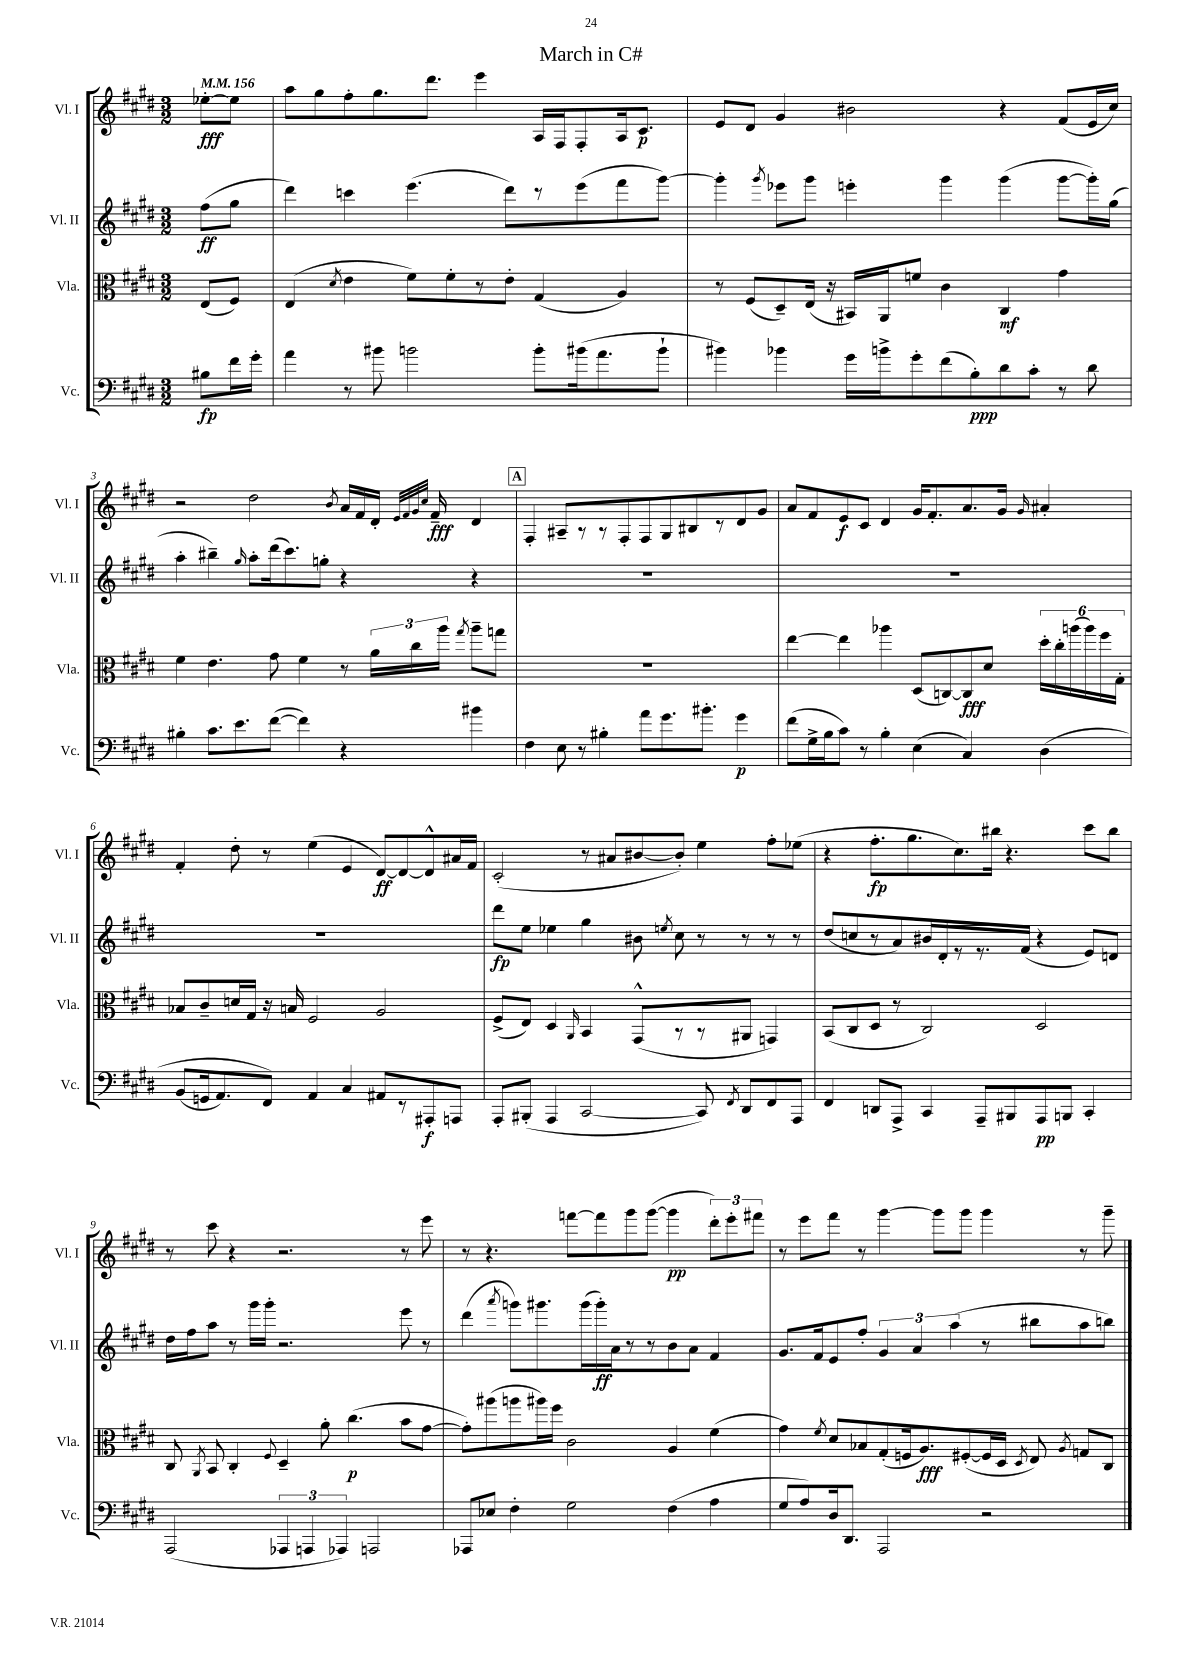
\header { title = "March in C#" }
<<
\new StaffGroup <<
\new Staff = "s0" \with { instrumentName = "Vl. I" shortInstrumentName = "Vl. I" } {
    \clef treble \key e \major \numericTimeSignature \time 3/2 \partial 4 \tempo 4 = 156
    \autoBeamOff ees''8[~-.\fff ees''8] |
    a''8[ gis''8 fis''8-. gis''8. dis'''8.] e'''4 a16[ fis16 fis8-. a16 cis'8.]\p |
    e'8[ dis'8] gis'4 bis'2 r4 fis'8[( e'16 cis''16]) |
    r2 dis''2 \acciaccatura { b'8 } a'16[ fis'16 dis'16]-. \grace { e'32[ fis'32 gis'32 cis''32] } fis'16--\fff dis'4 |
    \mark \markup { \box "A" } fis4-. ais8[-- r8 r8 fis8-. fis8 gis8 bis8 r8 dis'8 gis'8] |
    a'8[ fis'8 e'8\f cis'8] dis'4 gis'16[ fis'8.-. a'8. gis'16] \grace { gis'16 } ais'4-. |
    fis'4-. dis''8-. r8 e''4( e'4 dis'8[~\ff) dis'8~ dis'8-^ ais'16 fis'16] |
    cis'2-.( r8 ais'8[ bis'8~ bis'8]-.) e''4 fis''8[-. ees''8]( |
    r4 fis''8.[-.\fp gis''8. cis''8.) bis''16] r4. cis'''8[ bis''8] |
    r8 cis'''8 r4 r2. r8 e'''8 |
    r8 r4. f'''8[~ f'''8 gis'''8 gis'''8]~( gis'''4\pp \tuplet 3/2 { dis'''8[-.) e'''8-. fis'''8] } |
    r8 e'''8[ fis'''8] r8 gis'''4~ gis'''8[ gis'''8] gis'''4 r8 gis'''8-- \bar "|." |
}
\new Staff = "s1" \with { instrumentName = "Vl. II" shortInstrumentName = "Vl. II" } {
    \clef treble \key e \major \numericTimeSignature \time 3/2 \partial 4
    \autoBeamOff fis''8[\ff( gis''8] |
    dis'''4) c'''4 e'''4.( dis'''8[) r8 e'''8( fis'''8 gis'''8]~) |
    gis'''4-. \acciaccatura { gis'''8 } ees'''8[ gis'''8] e'''4-. gis'''4 gis'''4( gis'''8[~ gis'''16-.) gis''16]( |
    a''4-. bis''4--) \grace { gis''16 } a''8[-. dis'''16( cis'''8.) g''8]-. r4 r4 |
    \mark \markup { \box "A" } R1. |
    R1. |
    R1. |
    dis'''8[\fp e''8] ees''4 gis''4 bis'8 \acciaccatura { e''8 } cis''8 r8 r8 r8 r8 |
    dis''8[( c''8 r8 a'8) bis'16 dis'16-. r8 r8. fis'16]( r4 e'8[) d'8] |
    dis''16[ fis''16 a''8] r8 gis'''16[ gis'''16]-. r2. e'''8 r8 |
    dis'''4( \acciaccatura { a'''8 } g'''8[) gis'''8. gis'''16( gis'''16-.\ff) a'16 r8 r8 b'8 a'8] fis'4 |
    gis'8.[ fis'16 e'8 fis''8]-. \tuplet 3/2 { gis'4 a'4 a''4( } r8 bis''8[ a''8 b''8]) \bar "|." |
}
\new Staff = "s2" \with { instrumentName = "Vla." shortInstrumentName = "Vla." } {
    \clef alto \key e \major \numericTimeSignature \time 3/2 \partial 4
    \autoBeamOff e8[( fis8]) |
    e4( \acciaccatura { dis'8 } e'4 fis'8[) fis'8-. r8 e'8]-. gis4( a4) |
    r8 fis8[( dis8--) e16]( r16 bis,16[) a,16 f'8] cis'4 cis4\mf gis'4 |
    fis'4 e'4. gis'8 fis'4 r8 \tuplet 3/2 { a'16[ cis''16 a''16] } \acciaccatura { gis''8 } a''8[-- g''8] |
    \mark \markup { \box "A" } R1. |
    e''4~ e''4 aes''4 dis8[( c8~) c8\fff dis'8] \tuplet 6/4 { dis''16[-. cis''16-. a''16( a''16) fis''16 gis16]-. } |
    bes8[ cis'8-- d'16 gis16] r16 b16 fis2 a2 |
    fis8[->( e8]) dis4 \grace { a,16 } b,4 gis,8[-^( r8 r8 ais,8] g,4) |
    b,8[( cis8 dis8] r8 cis2) dis2 |
    cis8 \acciaccatura { a,8 } b,8 cis4-. \appoggiatura { fis8 } dis4-- a'8-. cis''4.\p( b'8[ gis'8]~ |
    gis'8[-.) ais''8( a''8 ais''16) fis''16] cis'2 a4 fis'4( |
    gis'4) \acciaccatura { fis'8 } dis'8[ bes8 gis8-.( f16 a8.\fff) fis8~-.( fis16 dis16] \acciaccatura { dis8 } e8) \acciaccatura { a8 } g8[ cis8] \bar "|." |
}
\new Staff = "s3" \with { instrumentName = "Vc." shortInstrumentName = "Vc." } {
    \clef bass \key e \major \numericTimeSignature \time 3/2 \partial 4
    \autoBeamOff bis8[\fp fis'16 gis'16]-. |
    a'4 r8 bis'8 b'2 b'8[-. bis'16( a'8. bis'8]-! |
    bis'4) bes'4 gis'16[ b'16-> gis'8-. fis'8( b8-.\ppp) dis'8 cis'8]-. r8 dis'8 |
    bis4-. cis'8.[ e'8. fis'8]~( fis'4) r4 bis'4 |
    \mark \markup { \box "A" } fis4 e8 r8 bis4-. a'8[ gis'8. bis'8.]-. gis'4\p |
    fis'8[( gis16-> b16 cis'8]) r8 b4-. e4( cis4) dis4\( |
    b,8[( g,16 a,8.) fis,8]\) a,4 cis4 ais,8[ r8 ais,,8-.\f a,,8] |
    a,,8[-. bis,,8]-.( a,,4 cis,2~ cis,8) \acciaccatura { fis,8 } dis,8[ fis,8 a,,8] |
    fis,4 d,8[ a,,8]-> cis,4 a,,8[-- bis,,8 a,,8\pp b,,8] cis,4-. |
    a,,2( \tuplet 3/2 { aes,,4 a,,4 aes,,4) } a,,2 |
    aes,,8[ ees8] fis4-. gis2 fis4( a4 |
    gis8[ a8) dis16 dis,8.] a,,2 r2 \bar "|." |
}
>>
>>
